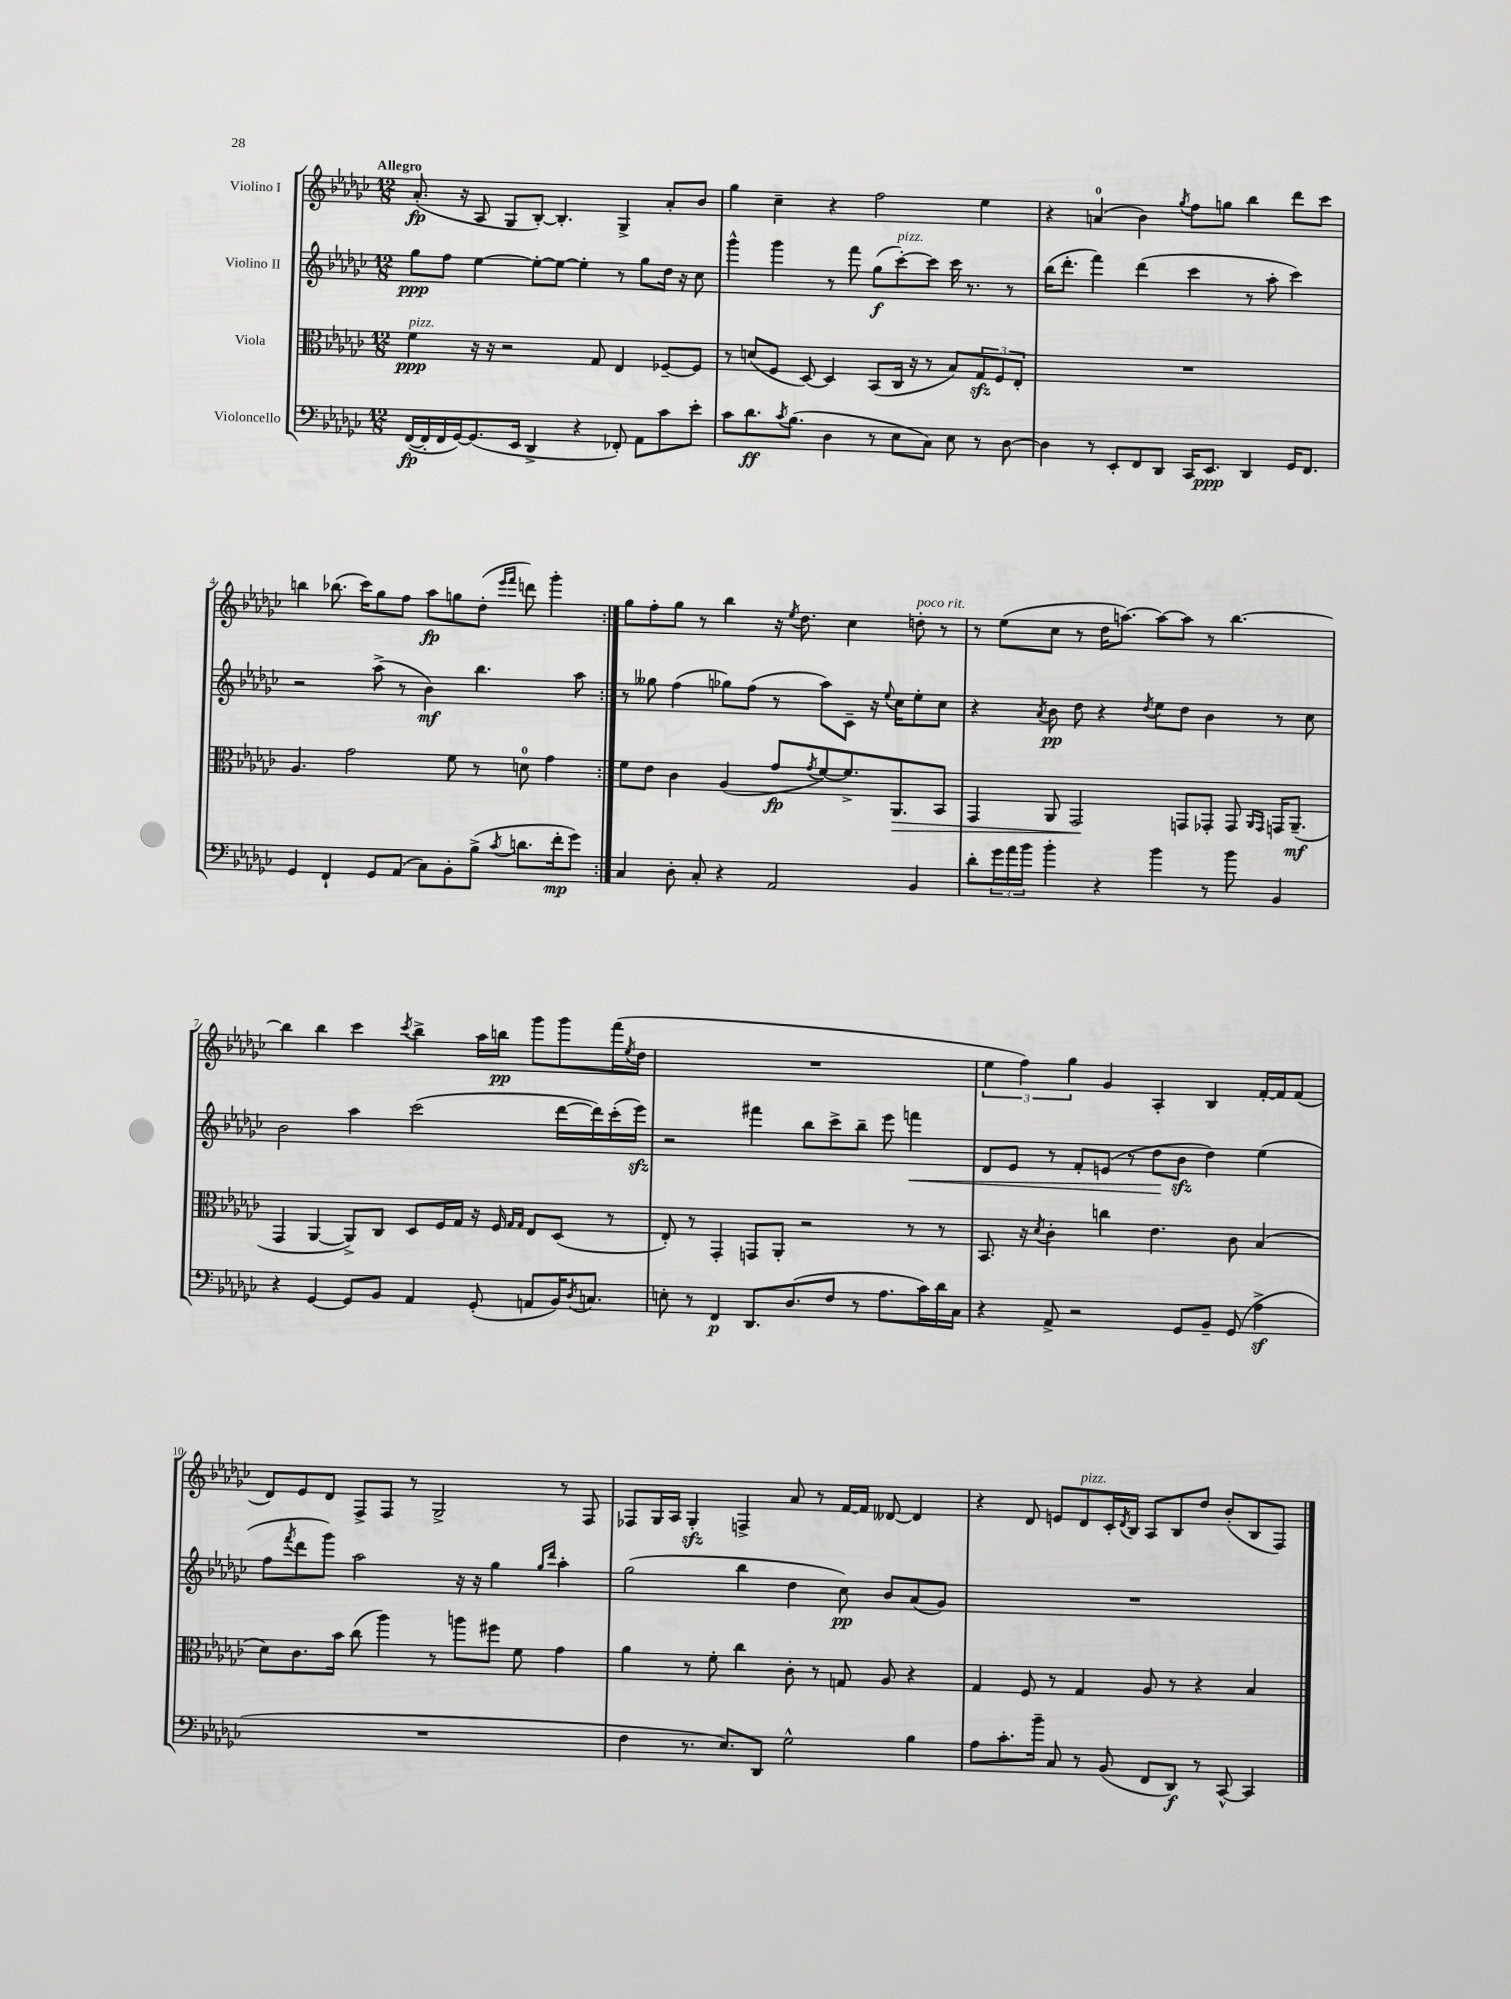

**kern	**kern	**kern	**kern
*staff4	*staff3	*staff2	*staff1
*clefF4	*clefC3	*clefG2	*clefG2
*k[b-e-a-d-g-c-]	*k[b-e-a-d-g-c-]	*k[b-e-a-d-g-c-]	*k[b-e-a-d-g-c-]
*M12/8	*M12/8	*M12/8	*M12/8
([16FF	4f	8gg-	(8.a-'
16FF']	.	.	.
16FF	.	8ff	.
[16GG-)	.	.	16r
(8.GG-]	16r	[4ee-	8A-
.	16r	.	.
.	2r	.	8G-
16EE-	.	.	.
4DD-^	.	8ee-'_	[8B-')
.	.	8ee-_	4.B-']
4r	.	4ee-']	.
.	8G-	.	.
8FF-')	4E-	8r	4G-^
8AA-	.	8gg-	.
8c-	[8F-~	16dd-	8a-'
.	.	16r	.
8e-'	8F-]	8cc-	8b-
=	=	=	=
8c-	8r	4ggg-^^	4gg-
8.d-	(8d	.	.
.	8F	4ggg-	4cc-~
8qc-	.	.	.
(8.B-	.	.	.
.	[8D-)	.	.
4D-	4D-]	8r	4r
.	.	8fff	.
8r	(8BB-	(8gg-	2ff
8E-	16C-	[8ccc-')	.
.	16r	.	.
8C-)	8r	8ccc-]	.
8E-	8B-)	16ccc-	.
.	.	8.r	.
8r	12G-	.	4ee-
.	12F	.	.
[8D-	.	8r	.
.	12E-'	.	.
=	=	=	=
4D-]	1.r	(16bb-	4r
.	.	8.ddd-'	.
8r	.	4fff)	(4a
8EE-'	.	.	.
8FF	.	(4ddd-	4b-)
8DD-	.	.	.
.	.	.	8qgg-
16CC-	.	4ccc-	8ff
8.EE-	.	.	.
.	.	.	8gg
4DD-	.	8r	4bb-
.	.	8aa-'	.
16GG-	.	4ccc-)	8ddd-
8.FF	.	.	.
.	.	.	8ccc-
=	=	=	=
4GG-	4.A-	2r	4bb
4FF`	.	.	(8.bb-
.	2g-	.	.
.	.	.	16ccc-)
8GG-	.	(8aa-^	8gg-
(8AA-	.	8r	8ff
8C-)	.	4b-)	8aa-
8BB-'	8f	.	8gg
(8B-^	8r	4.bb-	(8dd-'
.	.	.	16qqeee-
8qc-	.	.	16qqfff
8.d	8d	.	8ddd)
.	4g-	.	4ggg-'
16f'	.	.	.
8g-)	.	8aa-	.
=:|!	=:|!	=:|!	=:|!
4C-	8f	8r	8gg-
.	8e-	8gg--	8ff'
8D-'	4c-	(4ff	8gg-
8C-'	.	.	8r
4r	(4A-	8gg-)	4bb-
.	.	(8ff	.
2AA-	8g-	8r	16r
.	.	.	8qee-
.	.	.	8.dd-
.	8qg-	.	.
.	[8f)	8aa-)	.
.	8.f^]	8c-~	4cc-
.	.	16r	.
.	.	8qqee-	.
.	8.AA-	16cc-	.
4BB-	.	8ee-'	8dd'
.	8BB-	8cc-	8r
=	=	=	=
8d-'	4GG-	4r	8r
24g-	.	.	(8ee-
24a-	.	.	.
24b-	.	.	.
.	.	8qa-	.
4b-'	8AA-	8b-	8cc-
.	2GG-	8dd-	8r
4r	.	4r	16dd-
.	.	.	[8.aa)
.	.	8qdd-	.
4b-	.	8ee-	8aa_
.	8GG	8dd-	8aa]
8r	8GG-'	4b-	8r
8b-	8GG-	.	[4.bb-
.	16qqAA-	.	.
.	16qqGG-	.	.
4BB-	16GG	8r	.
.	(8.AA-~	.	.
.	.	8cc-	.
=	=	=	=
4r	4GG-	2b-	4bb-]
[4GG-	[4AA-	.	4bb-
8GG-]	8AA-^])	4aa-	4ccc-
8BB-	8C-	.	.
.	.	.	8qccc-
4AA-	8D-	(2ccc-	4bb-^
.	16F	.	.
.	16G-	.	.
(8GG-'	16r	.	16aa-
.	16F	.	16bb
.	16qqG-	.	.
.	16qqG-	.	.
8AA	8E-	.	8ggg-
16BB-)	(8D-	[16ddd-	8ggg-
8qD-	.	.	.
8.C	.	16ddd-])	.
.	8r	(16ccc-'	(16fff
.	.	.	8qee-
.	.	16eee-)	16dd-
=	=	=	=
8E'	8E-')	2r	1.r
8r	8r	.	.
4FF	4GG-'	.	.
8.DD-	8GG	4fff#	.
.	8AA-'	.	.
(8.D-	.	.	.
.	2r	8bb-	.
8F	.	8ccc-^	.
8r	.	8bb-~	.
8.A-	.	8eee-	.
.	8r	4fff	.
16c-)	.	.	.
16d-	8r	.	.
16C-	.	.	.
=	=	=	=
4r	8.BB-	8d-	6ee-
.	.	8e-	.
.	.	.	6ff)
.	16r	.	.
.	8qd-	.	.
8AA-^	4c-'	8r	.
.	.	.	6gg-
2r	.	8f'	.
.	4cc	(8e	4g-
.	.	8r	.
.	4.e-	8dd-	4A-'
8GG-	.	8b-	.
8BB-~	.	4dd-)	4B-
(8GG-	8c-	.	.
4A-^	(4B-	(4ee-	[16f'
.	.	.	16f]
.	.	.	(8f
=	=	=	=
1.r	8d-)	8ff	8d-)
.	.	8qfff	.
.	8.c-	8ddd-	8e-
.	.	8ggg-)	8d-
.	16b-	.	.
.	(8cc-	2aa-	8F^
.	4aa-)	.	8F
.	.	.	8r
.	8r	.	2G-^
.	8aa	16r	.
.	.	16r	.
.	8ff#	4gg-	.
.	8f	.	.
.	.	16qqgg-	.
.	.	16qqddd-	.
.	4g-	4aa-'	8r
.	.	.	8F
=	=	=	=
4F	4a-	(2gg-	8F-
.	.	.	16G-
.	.	.	16A-
8.r	8r	.	4G-'
.	8f'	.	.
8.E-)	.	.	.
.	4cc-	4bb-	4F^
8DD-	.	.	.
2G-^^	8c-'	4dd-	8a-
.	8r	.	8r
.	8G	8cc-)	[16f
.	.	.	16f]
.	8A-	8b-	[8d--
4B-	4r	(8a-	4d--]
.	.	8g-)	.
=	=	=	=
8A-	4G-	1.r	4r
8.c-'	.	.	.
.	8F	.	8d-
16b-~	.	.	.
8C-	8r	.	8e
8r	4G-	.	8d-
(8BB-	.	.	16c-'
.	.	.	8qd-
.	.	.	16B-
8FF	8A-	.	8A-
8DD-)	8r	.	8B-
8r	4r	.	8dd-
[8CC-^^	.	.	(8b-'
4CC-]	4B-	.	8B-
.	.	.	8F)
==	==	==	==
*-	*-	*-	*-
